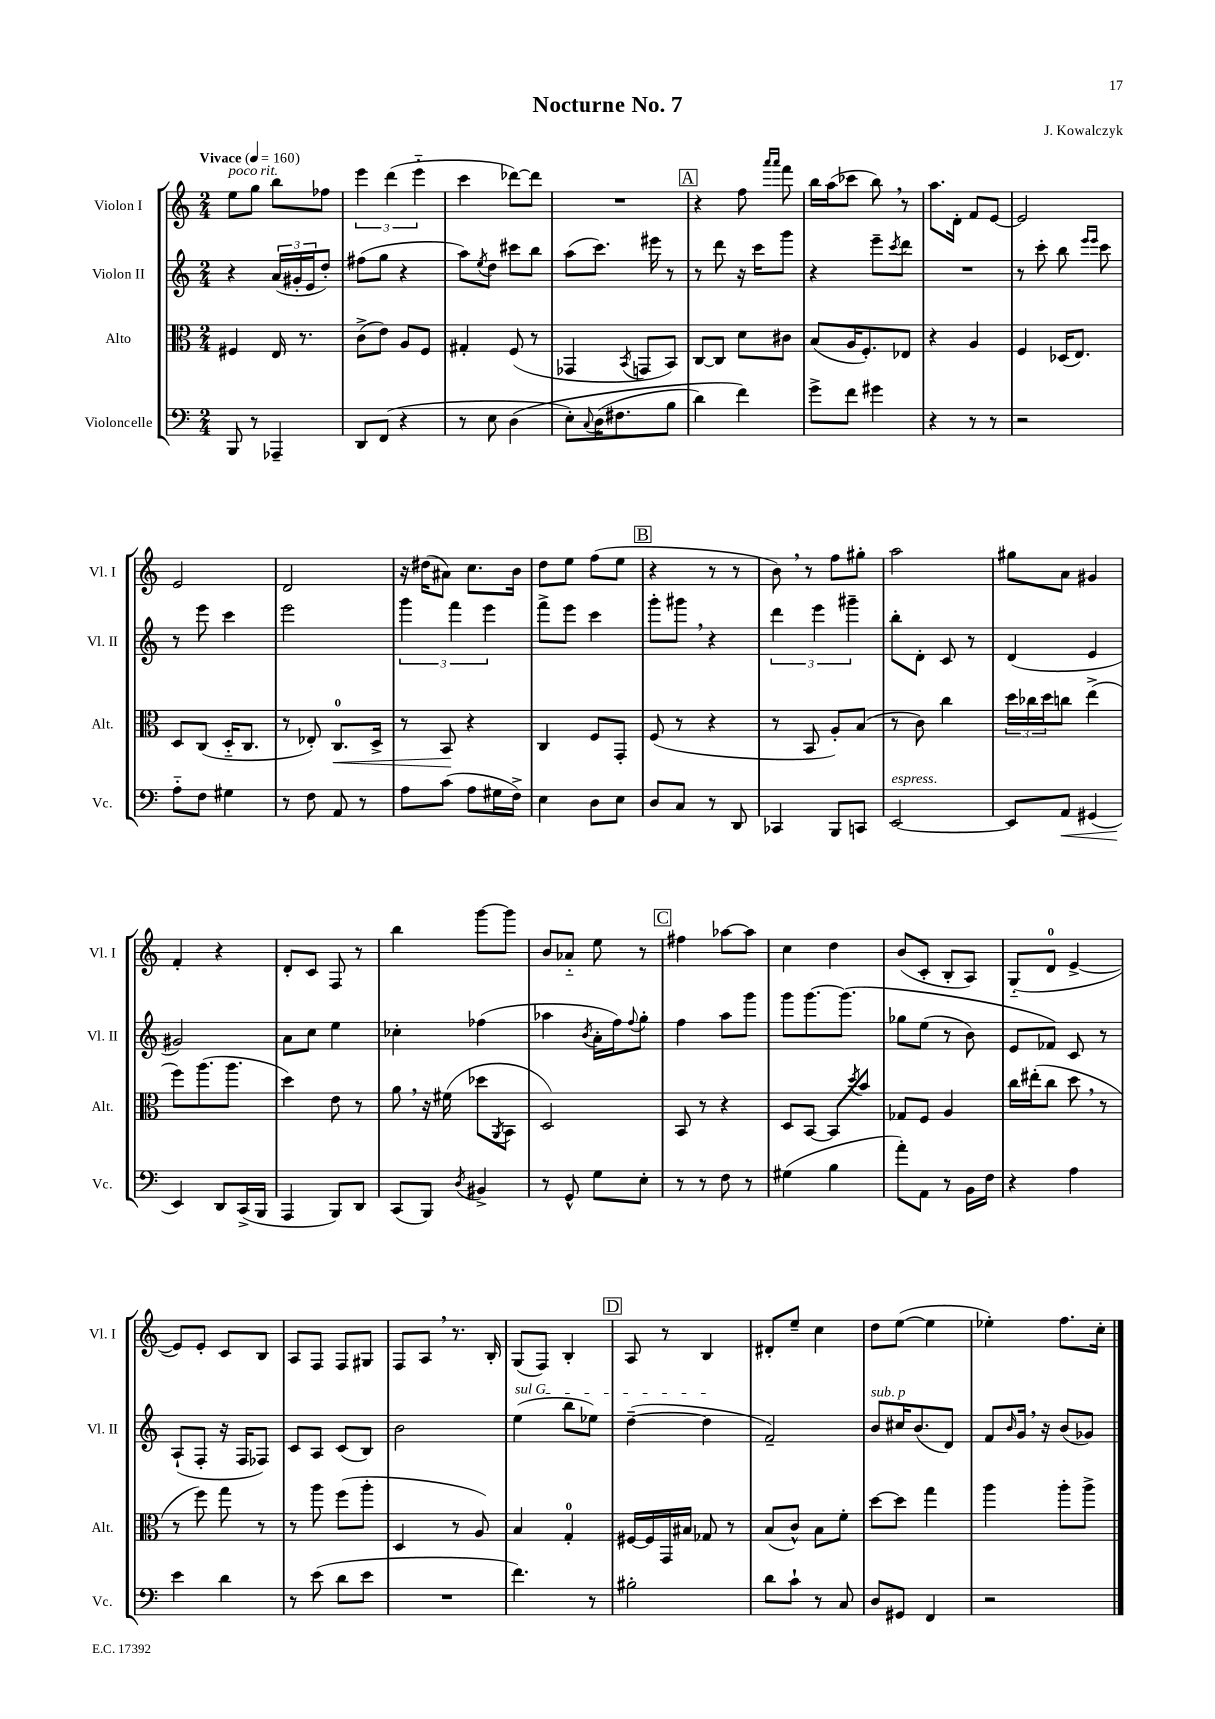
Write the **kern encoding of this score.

**kern	**dynam	**kern	**dynam	**kern	**kern
*part4	*part4	*part3	*part3	*part2	*part1
*staff4	*staff4	*staff3	*staff3	*staff2	*staff1
*I"Violoncelle	*	*I"Alto	*	*I"Violon II	*I"Violon I
*I'Vc.	*	*I'Alt.	*	*I'Vl. II	*I'Vl. I
*clefF4	*	*clefC3	*	*clefG2	*clefG2
*k[]	*	*k[]	*	*k[]	*k[]
*M2/4	*	*M2/4	*	*M2/4	*M2/4
*MM160	*	*MM160	*	*MM160	*MM160
=1	=1	=1	=1	=1	=1
!	!	!	!	!	!LO:TX:a:B:t=Vivace
!	!	!	!	!	!LO:TX:a:i:t=poco rit.
8BBB/	.	4F#X/	.	4r	8ee\L
8r	.	.	.	.	8gg\J
4AAA-X~/	.	16E/	.	(24a/LL	8bb\L
.	.	.	.	24g#X'/	.
.	.	8.r	.	.	.
.	.	.	.	24e/J	.
.	.	.	.	8dd'/J)	8ff-X\J
=2	=2	=2	=2	=2	=2
8DD/L	.	(8c^\L	.	(8ff#X\L	6eee\
(8FF/J	.	8e\J)	.	8gg\J	.
.	.	.	.	.	(6ddd\
4r	.	8A/L	.	4r	.
.	.	.	.	.	6eee\
.	.	8F/J	.	.	.
=3	=3	=3	=3	=3	=3
8r	.	4G#X'/	.	8aa\L)	4ccc\
.	.	.	.	8qee/	.
8E\	.	.	.	8dd\J	.
(4D\	.	(8F/	.	8ccc#X\L	[8ddd-X\L)
.	.	8r	.	8bb\J	8ddd-\J]
=4	=4	=4	=4	=4	=4
8E'\L)	.	4GG-X/	.	(8aa\L	2r
8qqC/	.	.	.	.	.
(16D\K	.	.	.	8.ccc\J)	.
8.F#X\	.	.	.	.	.
.	.	8qBB/	.	.	.
.	.	8GGn/L	.	.	.
.	.	.	.	16eee#X\	.
8B\J	.	8BB/J)	.	8r	.
!!LO:REH:place=s1:t=A
=5	=5	=5	=5	=5	=5
4d\)	.	[8C/L	.	8r	4r
.	.	8C/J]	.	8ddd\	.
4f\)	.	8d\L	.	16r	8ff\
.	.	.	.	16ccc\KL	.
.	.	.	.	.	16qqaaa/LL
.	.	.	.	.	16qqaaa/JJ
.	.	8c#X\J	.	8ggg\J	8fff\
=6	=6	=6	=6	=6	=6
8g^\L	.	(8B/L	.	4r	16bb\LL
.	.	.	.	.	(16aa\J
8f\J	.	16A/K	.	.	8ccc-X\J
.	.	8.F'/)	.	.	.
4g#X\	.	.	.	8eee~\L	8bb,\)
.	.	.	.	8qccc/	.
.	.	8E-X/J	.	8ddd\J	8r
=7	=7	=7	=7	=7	=7
4r	.	4r	.	2r	8.aa\L
.	.	.	.	.	16d'\Jk
8r	.	4A/	.	.	8f/L
8r	.	.	.	.	[8e/J
=8	=8	=8	=8	=8	=8
2r	.	4F/	.	8r	2e/]
.	.	.	.	8ccc'\	.
.	.	(16D-X/KL	.	8bb\	.
.	.	8.E/J)	.	.	.
.	.	.	.	16qqeee/LL	.
.	.	.	.	16qqeee/JJ	.
.	.	.	.	8ccc\	.
!!LO:LB:g=z
=9	=9	=9	=9	=9	=9
8A\L	.	8D/L	.	8r	2e/
8F\J	.	(8C/J	.	8eee\	.
4G#X\	.	16D/KL	.	4ccc\	.
.	.	8.C/J	.	.	.
=10	=10	=10	=10	=10	=10
8r	.	8r	.	2eee\	2d/
8F\	.	8E-X'/)	.	.	.
!	!	!	!LO:HP:b	!	!
8AA/	.	8.C/L	<	.	.
8r	.	.	.	.	.
.	.	16D^/Jk	.	.	.
=11	=11	=11	=11	=11	=11
8A\L	.	8r	.	6ggg\	16r
.	.	.	.	.	(16dd#X\KL
(8c\J	.	8BB/	.	.	8a#X\J)
.	.	.	.	6fff\	.
8A\L	.	4r	[	.	8.cc\L
.	.	.	.	6eee\	.
16G#X\L	.	.	.	.	.
16F^\JJ)	.	.	.	.	16b\Jk
=12	=12	=12	=12	=12	=12
4E\	.	4C/	.	8fff^\L	8dd\L
.	.	.	.	8eee\J	8ee\J
8D\L	.	8F/L	.	4ccc\	(8ff\L
8E\J	.	8GG'/J	.	.	8ee\J
!!LO:REH:place=s1:t=B
=13	=13	=13	=13	=13	=13
8D/L	.	(8F/	.	8ggg'\L	4r
8C/J	.	8r	.	8ggg#X,\J	.
8r	.	4r	.	4r	8r
8DD/	.	.	.	.	8r
=14	=14	=14	=14	=14	=14
4CC-X/	.	8r	.	6ddd\	8b,\)
.	.	8BB/	.	.	8r
.	.	.	.	6eee\	.
8BBB/L	.	8A'/L)	.	.	8ff\L
.	.	.	.	6ggg#X~\	.
8CCn/J	.	(8B/J	.	.	8gg#X'\J
=15	=15	=15	=15	=15	=15
!LO:TX:a:i:t=espress.	!	!	!	!	!
[2EE/	.	8r	.	8bb'\L	2aa\
.	.	8c\)	.	8d'\J	.
.	.	4cc\	.	8c/	.
.	.	.	.	8r	.
=16	=16	=16	=16	=16	=16
8EE/L]	.	24dd\LL	.	(4d/	8gg#X\L
.	.	24cc-X\	.	.	.
.	.	24dd\J	.	.	.
!	!LO:HP:b	!	!	!	!
8AA/J	<	8ccn\J	.	.	8a\J
(4GG#X/	.	(4ee^\	.	4e/	4g#X/
!!LO:LB:g=z
=17	=17	=17	=17	=17	=17
4EE/)	.	8ff\L)	.	2g#X/)	4f'/
.	.	(8.aa\	.	.	.
8DD/L	[	.	.	.	4r
.	.	8.aa\J	.	.	.
(16CC^/L	.	.	.	.	.
16BBB/JJ	.	.	.	.	.
=18	=18	=18	=18	=18	=18
4AAA/	.	4dd\)	.	8a\L	8d'/L
.	.	.	.	8cc\J	8c/J
8BBB/L)	.	8e\	.	4ee\	8F/
8DD/J	.	8r	.	.	8r
=19	=19	=19	=19	=19	=19
(8CC/L	.	8a,\	.	4cc-X'\	4bb\
8BBB/J)	.	16r	.	.	.
.	.	(16f#X\	.	.	.
8qD/	.	.	.	.	.
4BB#X^/	.	8dd-X\L	.	(4ff-X\	[8ggg\L
.	.	8qAA/	.	.	.
.	.	8BB\J	.	.	8ggg\J]
=20	=20	=20	=20	=20	=20
8r	.	2D/)	.	4aa-X\	8b/L
8GG^^/	.	.	.	.	8a-X/J
.	.	.	.	8qb/	.
8G\L	.	.	.	16a'\LL	8ee\
.	.	.	.	16ff\J)	.
.	.	.	.	8qqff/	.
8E'\J	.	.	.	8gg'\J	8r
!!LO:REH:place=s1:t=C
=21	=21	=21	=21	=21	=21
8r	.	8BB/	.	4ff\	4ff#X\
8r	.	8r	.	.	.
8F\	.	4r	.	8aa\L	[8aa-X\L
8r	.	.	.	8ggg\J	8aa-\J]
=22	=22	=22	=22	=22	=22
(4G#X\	.	8D/L	.	8ggg\L	4cc\
.	.	[8BB/J	.	[8.ggg\	.
4B\	.	8BB/L]	.	.	4dd\
.	.	.	.	(8.ggg\J]	.
.	.	8qdd/	.	.	.
.	.	8b/J	.	.	.
=23	=23	=23	=23	=23	=23
8a'\L)	.	8G-X/L	.	8gg-X\L	(8b/L
8AA\J	.	8F/J	.	(8ee\J	8c'/J
8r	.	4A/	.	8r	8B'/L
16BB\LL	.	.	.	8b\)	8A/J)
16F\JJ	.	.	.	.	.
=24	=24	=24	=24	=24	=24
4r	.	16cc\LL	.	8e/L	(8G/L
.	.	(16ee#X'\J	.	.	.
.	.	8cc\J	.	8f-X/J)	8d/J
4A\	.	8dd,\	.	8c/	[4e^/
.	.	8r	.	8r	.
!!LO:LB:g=z
=25	=25	=25	=25	=25	=25
4e\	.	8r	.	(8A`/L	8e/L])
.	.	8ff\)	.	8F'/J	8e'/J
4d\	.	8gg\	.	16r	8c/L
.	.	.	.	16F/KL	.
.	.	8r	.	8F-X/J)	8B/J
=26	=26	=26	=26	=26	=26
8r	.	8r	.	8c/L	8A/L
(8e\	.	8aa\	.	8A/J	8F/J
8d\L	.	(8ff\L	.	(8c/L	8F/L
8e\J	.	8aa'\J	.	8B/J)	8G#X/J
=27	=27	=27	=27	=27	=27
2r	.	4D/	.	2b\	8F/L
.	.	.	.	.	8A,/J
.	.	8r	.	.	8.r
.	.	8A/)	.	.	.
.	.	.	.	.	16B'/
=28	=28	=28	=28	=28	=28
!	!	!	!	!LO:TX:a:i:t=sul G	!
4.f\)	.	4B/	.	(4ee\	(8G/L
.	.	.	.	.	8F/J)
.	.	4G'/	.	8bb\L	4B'/
8r	.	.	.	8ee-X\J)	.
!!LO:REH:place=s1:t=D
=29	=29	=29	=29	=29	=29
2B#X'\	.	[16F#X/LL	.	([4dd~\	8A/
.	.	16F#/]	.	.	.
.	.	16GG/	.	.	8r
.	.	16B#X/JJ	.	.	.
.	.	8G-X/	.	4dd\]	4B/
.	.	8r	.	.	.
=30	=30	=30	=30	=30	=30
8d\L	.	(8B/L	.	2f~/)	8d#X'/L
8c`\J	.	8c^^/J)	.	.	8ee~/J
8r	.	8B\L	.	.	4cc\
8C/	.	8f'\J	.	.	.
=31	=31	=31	=31	=31	=31
!	!	!	!	!LO:TX:a:i:t=sub. p	!
8D/L	.	[8dd\L	.	8b/L	8dd\L
8GG#X/J	.	8dd\J]	.	16cc#X/K	([8ee\J
.	.	.	.	(8.b/	.
4FF/	.	4gg\	.	.	4ee\]
.	.	.	.	8d/J)	.
=32	=32	=32	=32	=32	=32
2r	.	4aa\	.	8f/L	4ee-X'\)
.	.	.	.	16qqb/	.
.	.	.	.	16g,/Jk	.
.	.	.	.	16r	.
.	.	8aa'\L	.	(8b/L	8.ff\L
.	.	8aa^\J	.	8g-X/J)	.
.	.	.	.	.	16cc'\Jk
==	==	==	==	==	==
*-	*-	*-	*-	*-	*-
